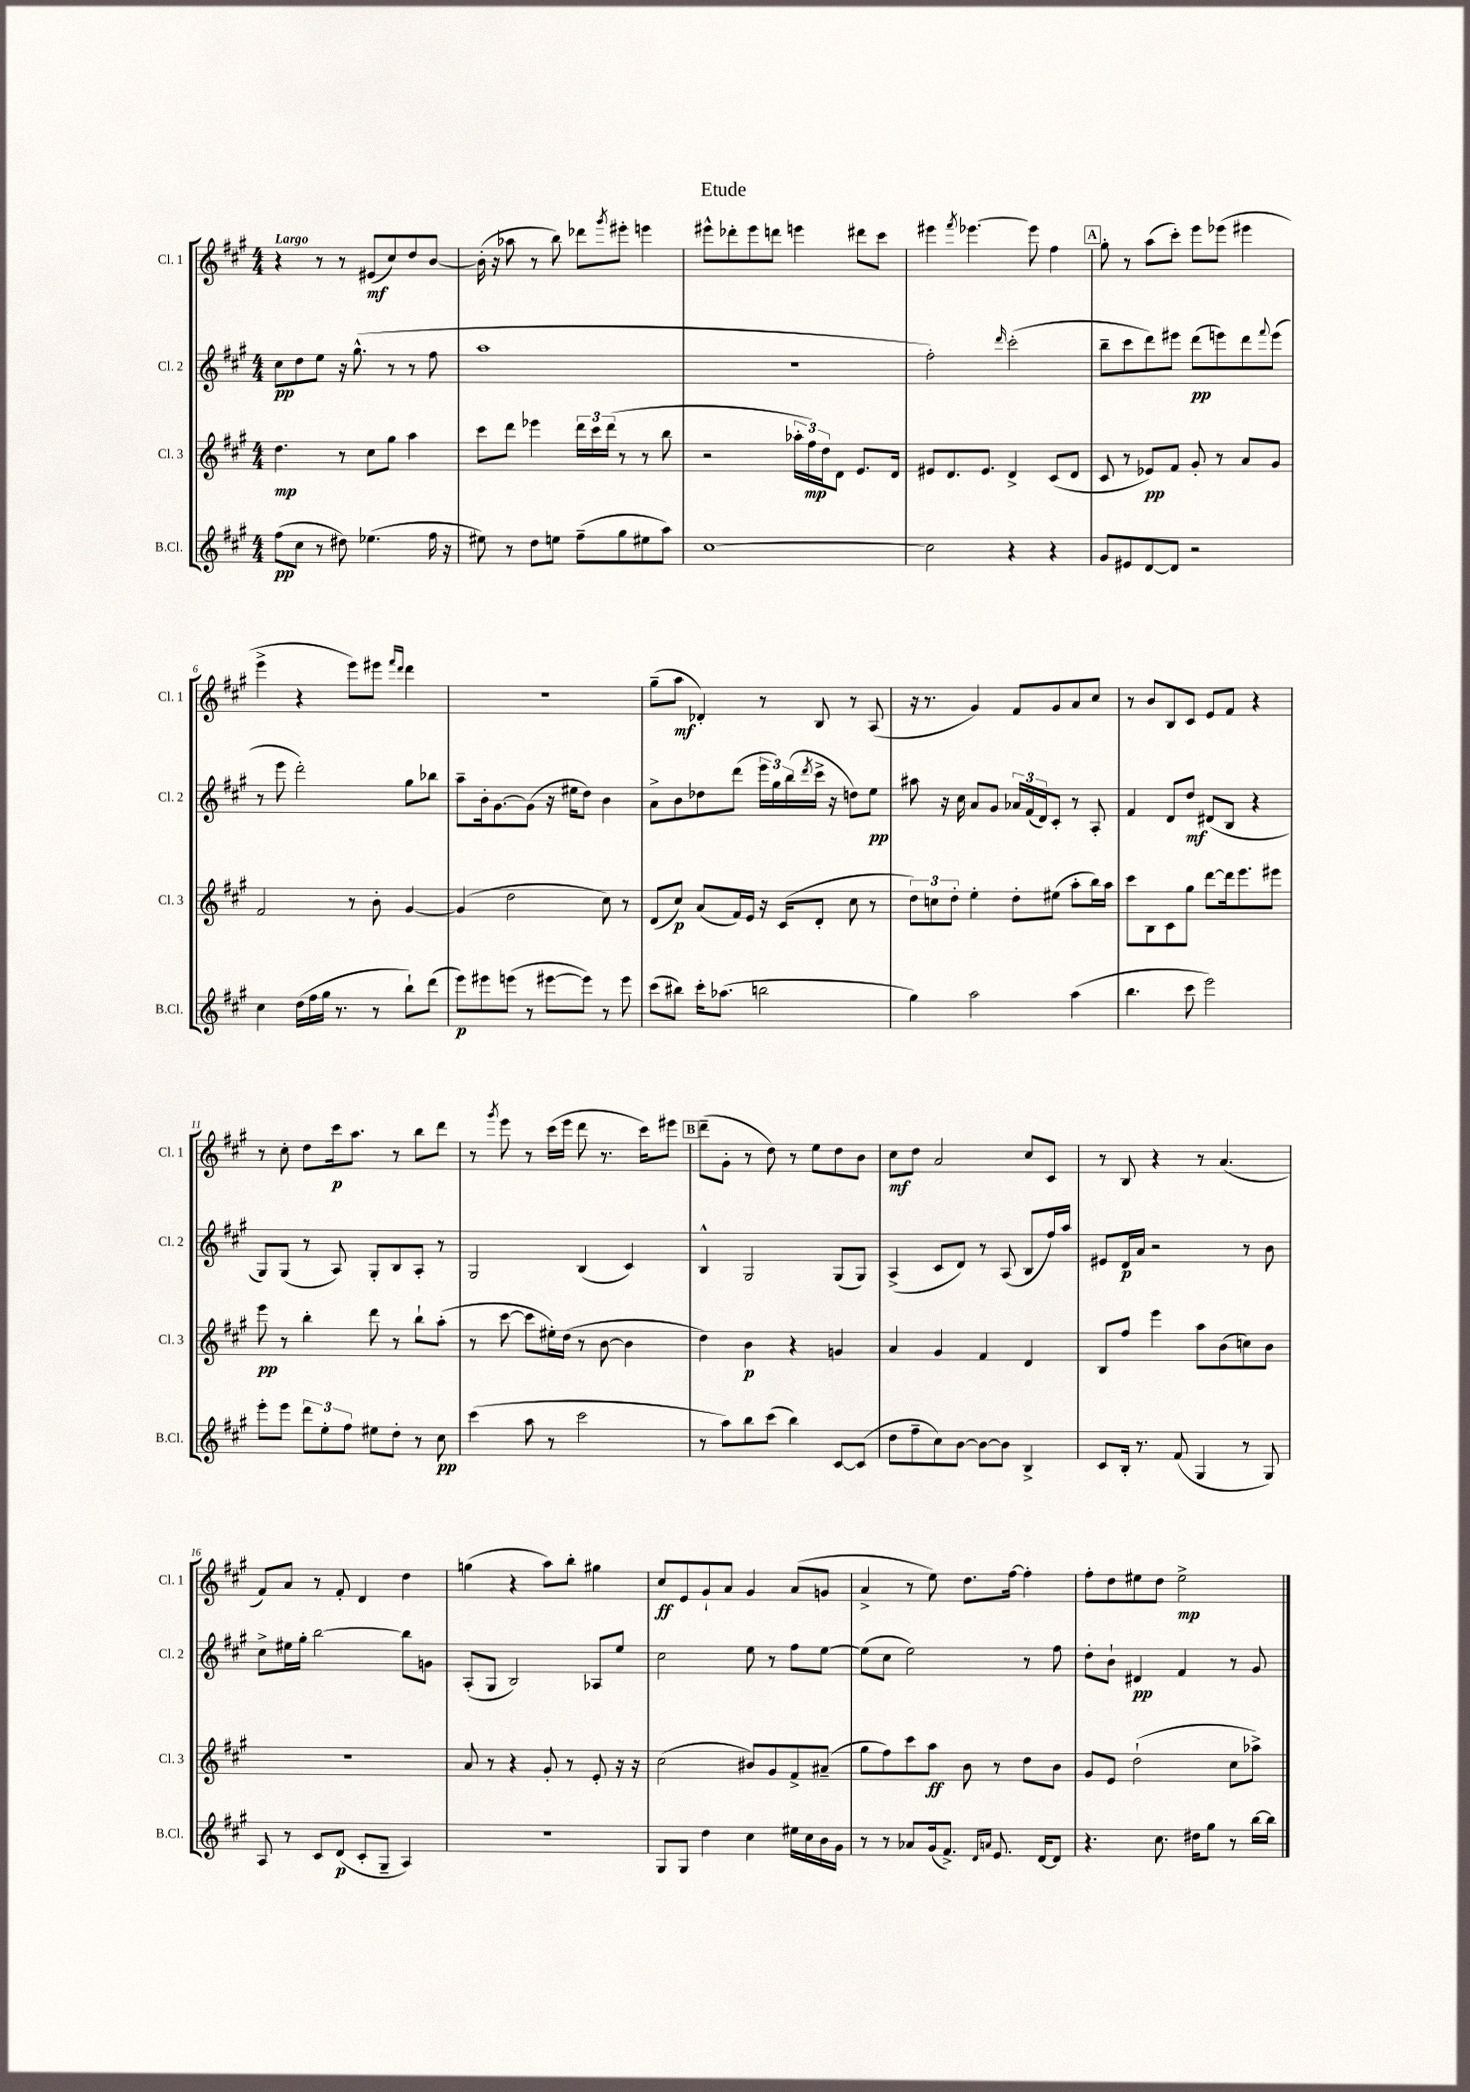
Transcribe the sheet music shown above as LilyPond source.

\header { title = "Etude" }
<<
\new StaffGroup <<
\new Staff = "s0" \with { instrumentName = "Cl. 1" shortInstrumentName = "Cl. 1" } {
    \clef treble \key a \major \numericTimeSignature \time 4/4 \tempo "Largo"
    r4 r8 r8 eis'8\mf( cis''8) d''8 b'8~ |
    b'16-.( r16 aes''8 r8 b''8) des'''8 \acciaccatura { gis'''8 } eis'''8-. e'''4 |
    eis'''8-^ des'''8-. eis'''8 d'''8 e'''4 dis'''8 cis'''8 |
    eis'''4 \acciaccatura { fis'''8 } ees'''4.~ ees'''8 fis''4 |
    \mark \markup { \box "A" } gis''8-. r8 a''8( cis'''8-.) e'''8 ees'''8( eis'''4 |
    e'''4-> r4 e'''8) eis'''8 \grace { fis'''16 d'''16 } d'''4 |
    R1 |
    gis''8--( a''8\mf des'4-.) r8 b8 r8 a8( |
    r16 r8. gis'4) fis'8 gis'8 a'8 cis''8 |
    r8 b'8 b8 cis'8 e'8 fis'8 r4 |
    r8 cis''8-. d''8 cis'''16\p a''8. r8 b''8 d'''8 |
    r8 \acciaccatura { gis'''8 } e'''8 r8 cis'''16( e'''16 d'''8 r8. cis'''16) eis'''8 |
    \mark \markup { \box "B" } d'''8--( gis'8-. r8 d''8) r8 e''8 d''8 b'8 |
    cis''8\mf d''8 a'2 cis''8 cis'8 |
    r8 b8 r4 r8 a'4.( |
    fis'8) a'8 r8 fis'8-. d'4 d''4 |
    g''4( r4 a''8) b''8-. gis''4 |
    cis''8\ff e'8 gis'8-! a'8 gis'4 a'8( g'8 |
    a'4-> r8 e''8) d''8. fis''16~ fis''4-. |
    fis''8-. d''8 eis''8 d''8 eis''2->\mp \bar "|." |
}
\new Staff = "s1" \with { instrumentName = "Cl. 2" shortInstrumentName = "Cl. 2" } {
    \clef treble \key a \major \numericTimeSignature \time 4/4
    cis''8\pp d''8 e''8 r16 gis''8.-^( r8 r8 fis''8 |
    a''1 |
    R1 |
    fis''2-.) \grace { d'''16 } cis'''2-.( |
    \mark \markup { \box "A" } b''8-- cis'''8 d'''8) eis'''8 d'''8\pp( e'''8) d'''8 \appoggiatura { fis'''8 } e'''8( |
    r8 e'''8 d'''2-.) gis''8 bes''8 |
    a''8-- b'16-. gis'8.~ gis'8( r16 eis''16 d''8) b'4 |
    a'8-> b'8 des''8 d'''8( \tuplet 3/2 { e'''16 gis''16) b''16( } \acciaccatura { d'''8 } cis'''16-> r16 d''8) e''8\pp |
    ais''8 r16 cis''16 a'8 gis'8 \tuplet 3/2 { aes'16 fis'16( d'16) } cis'8-. r8 a8-. |
    fis'4 d'8 d''8\mf dis'8( b8 r4 |
    gis8) gis8( r8 a8) gis8-. b8 a8-. r8 |
    gis2 b4( cis'4) |
    \mark \markup { \box "B" } b4-^ gis2 gis8( gis8) |
    a4->( cis'8 d'8) r8 a8( b8 fis''16) a''16 |
    eis'8 d'16\p a'16 r2 r8 b'8 |
    cis''8-> eis''16 gis''16-. b''2~ b''8 g'8 |
    a8-.( gis8 b2) aes8 e''8 |
    cis''2 e''8 r8 fis''8 e''8~ |
    e''8( cis''8 e''2) r8 fis''8 |
    d''8-. b'8-! dis'4\pp fis'4 r8 gis'8 \bar "|." |
}
\new Staff = "s2" \with { instrumentName = "Cl. 3" shortInstrumentName = "Cl. 3" } {
    \clef treble \key a \major \numericTimeSignature \time 4/4
    d''4.\mp r8 cis''8 gis''8 a''4 |
    cis'''8 d'''8 ees'''4 \tuplet 3/2 { d'''16 cis'''16 d'''16( } r8 r8 b''8 |
    r2 \tuplet 3/2 { aes''16-. fis''16\mp) d''16 } d'8 e'8. d'16 |
    eis'8 d'8. eis'8. d'4-> cis'8( d'8 |
    \mark \markup { \box "A" } cis'8 r8 ees'8\pp) fis'8 gis'8-. r8 a'8 gis'8 |
    fis'2 r8 b'8-. gis'4~ |
    gis'4( d''2 cis''8) r8 |
    d'8( cis''8\p) a'8( fis'16) e'16 r16 cis'16( d'8-. cis''8 r8 |
    \tuplet 3/2 { d''8) c''8 d''8-. } e''4-. d''8-. eis''8( a''8-. b''16) a''16 |
    cis'''8 b8 cis'8 gis''8 d'''8~ d'''16 e'''8. eis'''8 |
    e'''8\pp r8 b''4-. d'''8 r8 b''8-! a''8-.( |
    r8 cis'''8~ cis'''8 eis''16-.) d''16( r8 b'8~ b'4 |
    \mark \markup { \box "B" } d''4) b'4\p r4 g'4 |
    a'4 gis'4 fis'4 d'4 |
    b8 fis''8 e'''4 a''8 b'8( c''8) b'8 |
    R1 |
    a'8 r8 r4 gis'8-. r8 e'8-. r16 r16 |
    cis''2( bis'8) gis'8 fis'8-> ais'8--( |
    gis''8 fis''8) cis'''8 a''8\ff b'8 r8 d''8 b'8 |
    gis'8 e'8 d''2-!( cis''8 aes''8->) \bar "|." |
}
\new Staff = "s3" \with { instrumentName = "B.Cl." shortInstrumentName = "B.Cl." } {
    \clef treble \key a \major \numericTimeSignature \time 4/4
    fis''8\pp( cis''8 r8 dis''8) ees''4.( fis''16 r16 |
    eis''8) r8 d''8 e''8 fis''8--( gis''8 eis''8 a''8) |
    cis''1~ |
    cis''2 r4 r4 |
    \mark \markup { \box "A" } gis'8 eis'8 d'8~ d'8 r2 |
    cis''4 d''16( fis''16 gis''16 r8. r8 b''8-!) d'''8( |
    e'''8\p) eis'''8 e'''8( r8 eis'''8~ eis'''8) r8 eis'''8 |
    cis'''8( bis''8) cis'''16-. aes''8.( b''2 |
    gis''4) a''2 a''4( |
    b''4. cis'''8 e'''2) |
    e'''8-. e'''8 \tuplet 3/2 { d'''8 e''8-. fis''8 } eis''8 d''8-. r8 cis''8\pp |
    cis'''4( a''8 r8 cis'''2 |
    \mark \markup { \box "B" } r8 a''8) b''8 cis'''8( b''4) cis'8~ cis'8( |
    d''8 fis''8-- cis''8) b'8~ b'8~ b'8 b4-> |
    cis'8 b16-. r8. fis'8( gis4 r8 gis8) |
    a8 r8 cis'8 d'8\p( cis'8-. gis8-- a4) |
    R1 |
    gis8 gis8 d''4 cis''4 eis''16 cis''16 b'16 gis'16 |
    r8 r8 aes'8 gis'16( fis'8.->) \grace { d'16 a'16 } e'8. d'16~ d'8 |
    r4. cis''8. dis''16 gis''8 r8 b''16~ b''16 \bar "|." |
}
>>
>>
